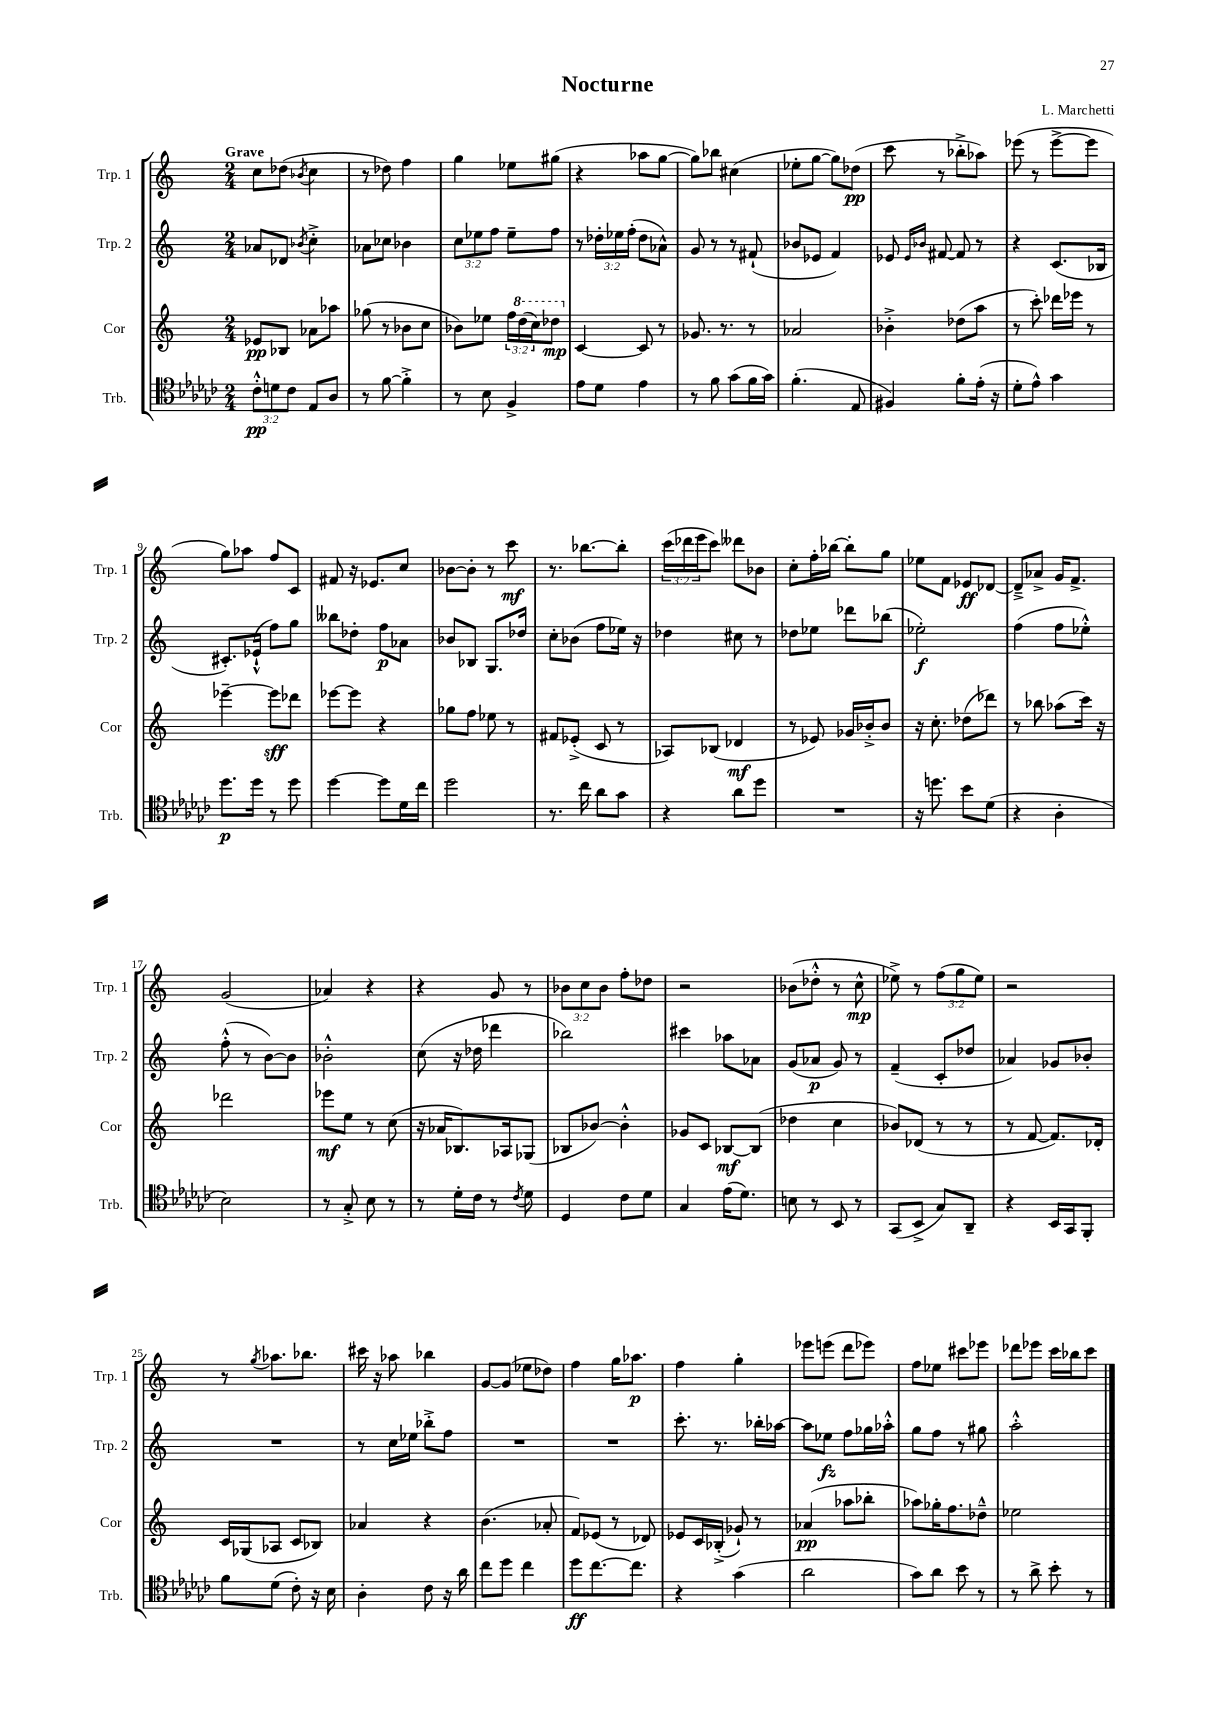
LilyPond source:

\header { title = "Nocturne" composer = "L. Marchetti" }
<<
\new StaffGroup <<
\new Staff = "s0" \with { instrumentName = "Trp. 1" shortInstrumentName = "Trp. 1" } {
    \clef treble \key c \major \numericTimeSignature \time 2/4 \override Staff.TupletNumber.text = #tuplet-number::calc-fraction-text \tempo "Grave"
    c''8 des''8( \acciaccatura { bes'8 } c''4 |
    r8 des''8) f''4 |
    g''4 ees''8 gis''8( |
    r4 aes''8 g''8~ |
    g''8) bes''8 cis''4( |
    ees''8-. g''8~ g''8) des''8\pp( |
    c'''8 r8 bes''8-.-> aes''8) |
    ees'''8( r8 ees'''8~-> ees'''8 |
    g''8) aes''8 f''8 c'8 |
    fis'8 r16 ees'8. c''8 |
    bes'8~ bes'8-. r8 c'''8\mf |
    r8. bes''8.~ bes''8-. |
    \tuplet 3/2 { c'''16( des'''16 e'''16 } c'''8) deses'''8 bes'8 |
    c''8-. f''16-. bes''16~ bes''8-. g''8 |
    ees''8 f'8 ees'8\ff des'8~ |
    des'8---> aes'8-> g'16 f'8.-> |
    g'2( |
    aes'4) r4 |
    r4 g'8 r8 |
    \tuplet 3/2 { bes'8 c''8 bes'8 } f''8-. des''8 |
    r2 |
    bes'8( des''8-.-^ r8 c''8-^\mp |
    ees''8->) r8 \tuplet 3/2 { f''8( g''8 ees''8) } |
    r2 |
    r8 \acciaccatura { g''8 } aes''8. bes''8. |
    cis'''16 r16 aes''8 bes''4 |
    g'8~ g'8( ees''8 des''8) |
    f''4 g''16 aes''8.\p |
    f''4 g''4-. |
    ees'''8 e'''8( d'''8 ees'''8) |
    f''8 ees''8 cis'''8 ees'''8 |
    des'''8 ees'''8 c'''16 bes''16 c'''8 \bar "|." |
}
\new Staff = "s1" \with { instrumentName = "Trp. 2" shortInstrumentName = "Trp. 2" } {
    \clef treble \key c \major \numericTimeSignature \time 2/4 \override Staff.TupletNumber.text = #tuplet-number::calc-fraction-text
    aes'8 des'8 \acciaccatura { bes'8 } c''4-.-> |
    aes'8 ces''8 bes'4 |
    \tuplet 3/2 { c''8 ees''8 f''8 } ees''8-- f''8 |
    r8 \tuplet 3/2 { des''16-. ees''16 f''16-.( } des''8 aes'8-^) |
    g'8 r8 r8 fis'8-!( |
    bes'8 ees'8 f'4) |
    ees'8 \grace { ees'16 bes'16 } fis'8~ fis'8 r8 |
    r4 c'8.( bes16 |
    cis'8.-.) ees'16-!-^( f''8) g''8 |
    beses''8 des''8-. f''8\p aes'8 |
    bes'8 bes8 g8. des''16 |
    c''8-. bes'8( f''8 ees''16) r16 |
    des''4 cis''8 r8 |
    des''8 ees''8 des'''8 bes''8( |
    ees''2-.\f) |
    f''4( f''8 ees''8-.-^) |
    f''8-.-^( r8 b'8~) b'8 |
    bes'2-.-^ |
    c''8( r16 des''16 des'''4 |
    bes''2) |
    cis'''4 aes''8 aes'8 |
    g'8( aes'8\p g'8) r8 |
    f'4--( c'8-. des''8 |
    aes'4) ges'8 bes'8-. |
    R2 |
    r8 c''16 ees''16 bes''8-.-> f''8 |
    R2 |
    R2 |
    c'''8.-. r8. bes''16-. aes''16~ |
    aes''8 ees''8\fz f''8 ges''16 aes''16-.-^ |
    g''8 f''8 r8 gis''8 |
    a''2-.-^ \bar "|." |
}
\new Staff = "s2" \with { instrumentName = "Cor" shortInstrumentName = "Cor" } {
    \clef treble \key c \major \numericTimeSignature \time 2/4 \override Staff.TupletNumber.text = #tuplet-number::calc-fraction-text
    ees'8\pp bes8 aes'8 aes''8 |
    ges''8( r8 bes'8 c''8 |
    bes'8) ees''8 \tuplet 3/2 { f''16 \ottava #1 d'''16( c'''16) } des'''8\mp \ottava #0 |
    c'4~ c'8 r8 |
    ges'8. r8. r8 |
    aes'2 |
    bes'4-.-> des''8( a''8 |
    r8 c'''8-.) des'''16 ees'''16 r8 |
    ees'''4~-- ees'''8\sff des'''8 |
    ees'''8~ ees'''8 r4 |
    ges''8 f''8 ees''8 r8 |
    fis'8 ees'8-.->( c'8 r8 |
    aes8) bes8( des'4\mf |
    r8 ees'8) ges'16 bes'16-.-> bes'8 |
    r16 c''8.-. des''8( des'''8) |
    r8 bes''8 aes''8( c'''16) r16 |
    des'''2 |
    ees'''8\mf e''8 r8 c''8( |
    r16 aes'16 bes8.) aes16 ges8( |
    bes8 bes'8~) bes'4-.-^ |
    ges'8 c'8 bes8~\mf bes8( |
    des''4 c''4 |
    bes'8) des'8( r8 r8 |
    r8 f'8~ f'8.) des'16-. |
    c'16 ges16( aes8 c'8 bes8) |
    aes'4 r4 |
    b'4.( aes'8-. |
    f'8) ees'8( r8 des'8) |
    ees'8 c'16 bes16-.->( ges'8-!) r8 |
    aes'4\pp( aes''8 bes''8-. |
    aes''8) ges''16-. f''8. des''8---^ |
    ees''2 \bar "|." |
}
\new Staff = "s3" \with { instrumentName = "Trb." shortInstrumentName = "Trb." } {
    \clef tenor \key ges \major \numericTimeSignature \time 2/4 \override Staff.TupletNumber.text = #tuplet-number::calc-fraction-text
    \tuplet 3/2 { ces'8-.-^\pp d'8 ces'8 } ees8 aes8 |
    r8 f'8~ f'4-.-> |
    r8 bes8 f4-> |
    ees'8 des'8 ees'4 |
    r8 f'8 ges'8( f'16 ges'16) |
    f'4.-.( ees8 |
    fis4) f'8-. ees'16-.( r16 |
    des'8-. ees'8-^) ges'4 |
    des''8.\p des''16 r8 des''8 |
    des''4~ des''8 des'16 ces''16 |
    des''2 |
    r8. ces''16 aes'8 ges'8 |
    r4 aes'8 des''8 |
    R2 |
    r16 d''8. bes'8 des'8( |
    r4 aes4-. |
    bes2) |
    r8 ges8-.-> bes8 r8 |
    r8 des'16-. ces'16 r8 \acciaccatura { ces'8 } des'8 |
    des4 ces'8 des'8 |
    ges4 ees'16( des'8.) |
    b8 r8 bes,8 r8 |
    ges,8( bes,8-> ges8) aes,8-- |
    r4 bes,16 ges,16 f,8-. |
    f'8 des'8( ces'8-.) r16 bes16 |
    aes4-. ces'8 r16 aes'16 |
    ces''8 des''8 ces''4 |
    des''8\ff ces''8.~ ces''8. |
    r4 ges'4( |
    aes'2 |
    ges'8) aes'8 bes'8 r8 |
    r8 aes'8-> bes'8-. r8 \bar "|." |
}
>>
>>
